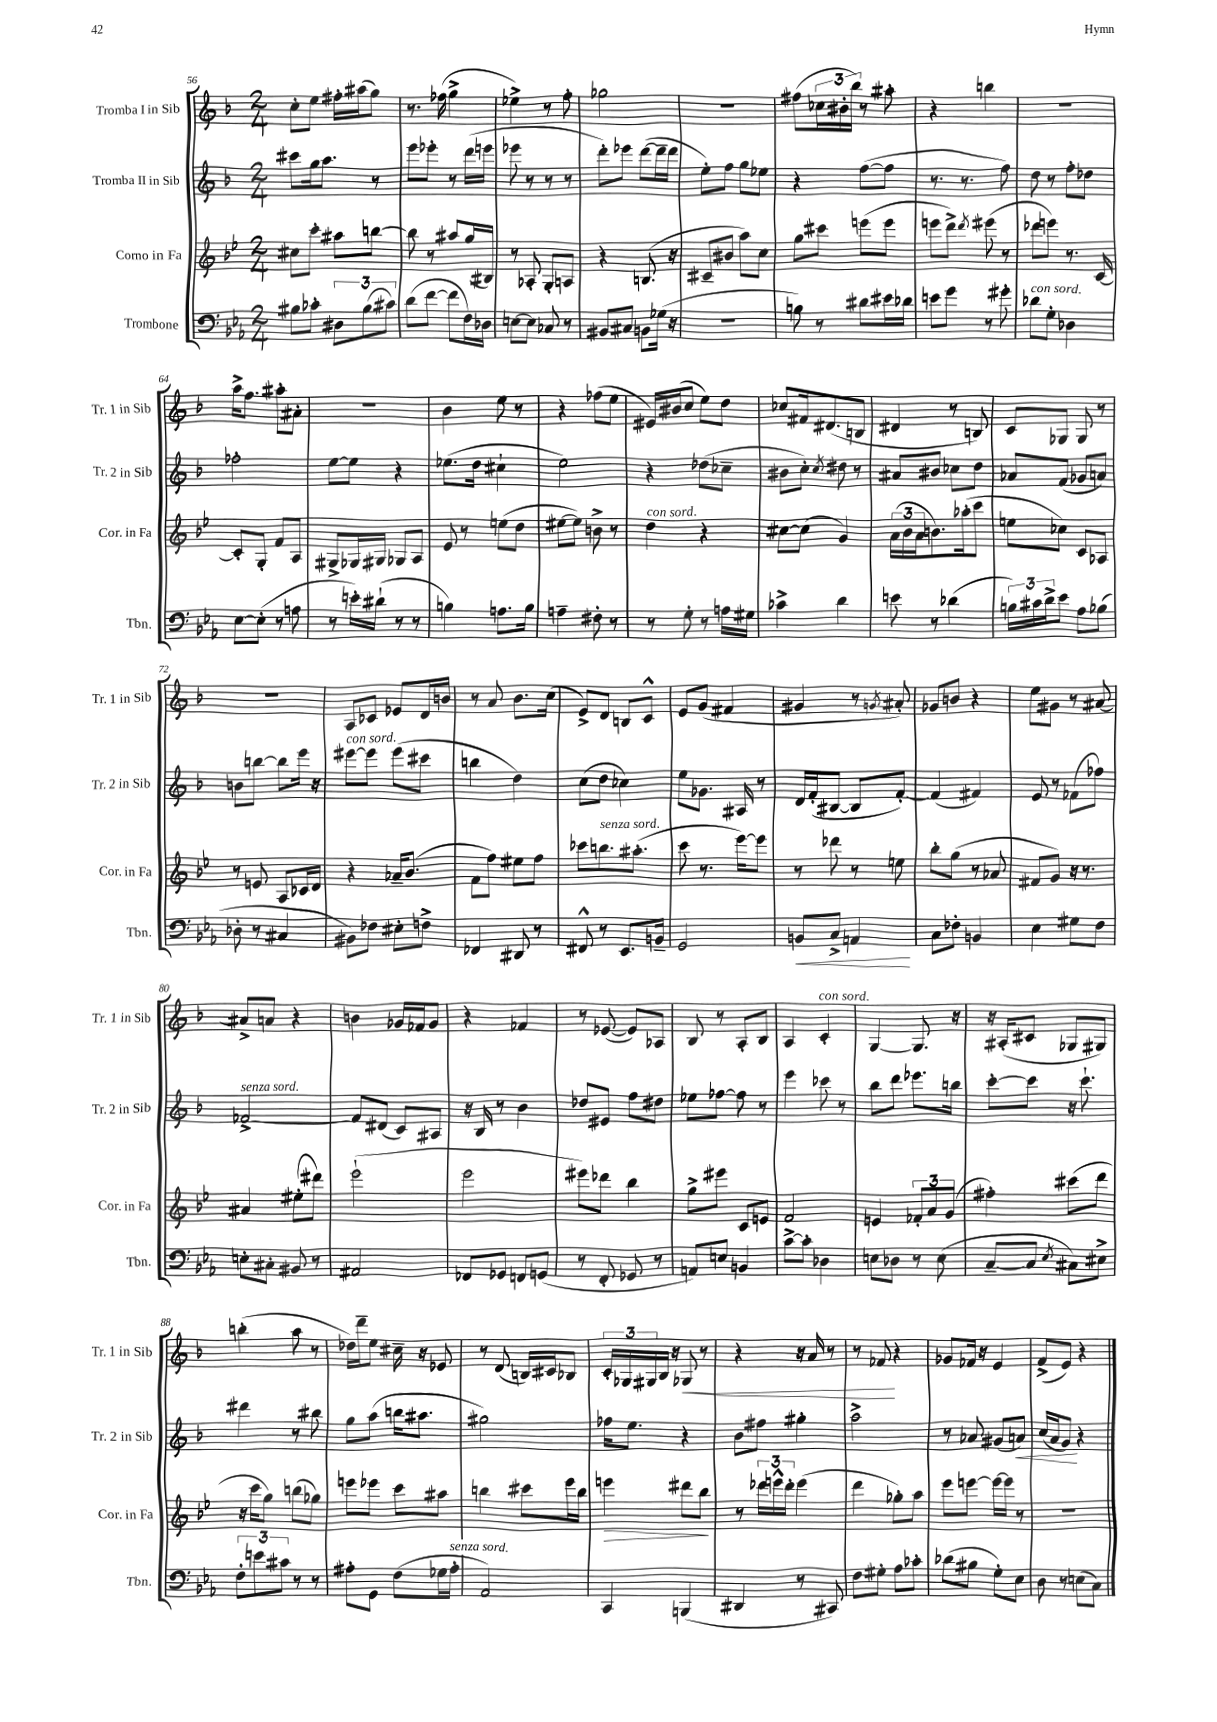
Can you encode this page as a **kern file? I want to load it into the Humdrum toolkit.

**kern	**kern	**kern	**kern
*staff4	*staff3	*staff2	*staff1
*clefF4	*clefG2	*clefG2	*clefG2
*k[b-e-a-]	*k[b-e-]	*k[b-]	*k[b-]
*M2/4	*M2/4	*M2/4	*M2/4
8B#	8cc#	8ccc#	8cc'
8c-'	8ccc'	16gg	8ee
.	.	8.aa	.
12D#	8aa#	.	16ff#'
.	.	.	(16aa#
(12B#	.	.	.
.	[8bb	8r	8gg)
12c#)	.	.	.
=	=	=	=
(8d	8bb]	8eee	8.r
[8f	8r	8eee-'	.
.	.	.	(16ff-
8f]	8aa#	8r	4gg^
16F)	(16gg	(16ddd	.
16D-	16B#)	16eee	.
=	=	=	=
[8E	8r	8eee-	4ee-^)
8E]	8A-'	8r	.
8C-	8G'	8r	8r
8r	8A	8r	8ff'
=	=	=	=
8BB#	4r	8ddd')	2gg-
8C#	.	8eee-	.
8BB	(8.B	([8ddd	.
(16G-	.	16ddd~]	.
16r	16r	16ddd	.
=	=	=	=
2r	8c#~	8ee')	2r
.	8b#	8ff	.
.	8aa)	8gg	.
.	8cc	8ee-	.
=	=	=	=
8B)	8gg	4r	(8ff#
8r	8ccc#	.	24cc-
.	.	.	24b#'
.	.	.	24bb-)
8d#	(8eee	([8ff	8r
16e#	8eee	8ff]	8aa#'
16d-	.	.	.
=	=	=	=
8e	8eee	8.r	4r
8g	8ddd^)	.	.
.	.	8.r	.
.	8qddd	.	.
8r	(8eee#	.	4bb
8g#'	8r	8ff)	.
=	=	=	=
8d-	8ddd-	8dd	2r
8G'	8eee)	8r	.
4D-	8.r	8ff'	.
.	.	8dd-	.
.	[16c	.	.
=	=	=	=
[8E-	8c']	2ff-'	16aa^
.	.	.	8.ff
(8E-']	8G'	.	.
8r	8f	.	8aa#'
8A	8A	.	8a#'
=	=	=	=
8r	8G#^	[8ee	2r
16e')	16G-	8ee]	.
(16d#`	16G#	.	.
8r	8G-	4r	.
8r	8A	.	.
=	=	=	=
4B)	8e-	(8.ee-	4b-
.	8r	.	.
.	.	16dd	.
8.A	(8ee	4cc#`	8ee
.	8dd	.	8r
16B	.	.	.
=	=	=	=
4A~	[8ee#	2ee)	4r
.	8ee#])	.	.
8F#'	8b^	.	(8ff-
8r	8r	.	8ee
=	=	=	=
8r	4dd	4r	16e#)
.	.	.	(16b#
8G'	.	.	8cc
8r	4r	(8dd-	8ee)
16A	.	8cc-~	8dd
16G#	.	.	.
=	=	=	=
4c-^	[8cc#	8b#	8cc-
.	(8cc#]	8cc')	16f#
.	.	.	(8.d#
.	.	8qcc	.
4d	4g)	8dd#	.
.	.	8r	8B
=	=	=	=
8e	(24a	8a#	4d#
.	24b-	.	.
.	24a	.	.
8r	8.b)	8b#	.
(4d-	.	8cc-	8r
.	(16aa-'	.	.
.	8ccc	8dd	8B)
=	=	=	=
24B)	8ee	8a-	8c
24c#	.	.	.
24d^	.	.	.
8e-	8cc-)	(8f	8G-
8A-	8c	8g-	8G-
(8B-	8A-	8a)	8r
=	=	=	=
8D-'	8r	8b	2r
8r	8e	[8bb	.
4C#	8A	8bb]	.
.	16c-	16eee	.
.	16d	16r	.
=	=	=	=
8BB#)	4r	[8eee#	8A
8F-	.	8eee#]	8c-
8E#'	16a-~	(8eee#	8e-
.	(8.b-	.	.
8F^	.	8ccc#	16d
.	.	.	16b
=	=	=	=
4FF-	8f	4bb	8r
.	8ff)	.	8a
8DD#	8ee#	4dd)	8.b-
8r	8ff	.	.
.	.	.	(16cc
=	=	=	=
8FF#^^	8ccc-	(8cc	8e^)
8r	8.bb	8dd	8d
8.EE-	.	4cc-)	8B
.	(8.aa#'	.	.
.	.	.	8c^^
16BB~	.	.	.
=	=	=	=
2GG	8ccc	8ee	8e
.	8.r	8.g-	(8g
.	.	.	4f#
.	[16eee-)	16A#	.
.	8eee-]	8r	.
=	=	=	=
8BB	8r	16d	4g#
.	.	(16f'	.
8C^	8ddd-	[8B#	.
4AA	8r	8B#]	8r
.	.	.	8qg
.	8ee	[8f')	8a#')
=	=	=	=
8C	8bb-'	(4f]	8g-
8F-'	(8gg	.	8b
4BB	8r	4f#)	4r
.	8a-	.	.
=	=	=	=
4E-	8f#	8e	8ee
.	8g)	8r	8g#
8G#	16r	(8f-	8r
.	8.r	.	.
8F	.	8ff-)	[8a#
=	=	=	=
8E'	4a#	[2f-^	8a#^]
8C#'	.	.	8a
8BB#	(8ee#'	.	4r
8r	8ddd#)	.	.
=	=	=	=
2AA#	(2eee-`	8f-]	4b
.	.	(8d#	.
.	.	8c)	16g-
.	.	.	16f-
.	.	8A#	8g-
=	=	=	=
8FF-	2eee-	16r	4r
.	.	16B-	.
8GG-	.	8r	.
8FF	.	4b-	4f-
(8GG	.	.	.
=	=	=	=
8r	8eee#)	8dd-	8r
8FF'	8ddd-	8e#	([8e-
8GG-	4bb-	8ff	8e-])
8r	.	8dd#	8A-
=	=	=	=
8AA)	8gg^	8ee-	8B-
8E	8eee#	[8ff-	8r
4BB	8c	8ff-]	8A'
.	8e	8r	8B-
=	=	=	=
[8c^	2f	4eee	4A
8c']	.	.	.
4D-	.	8ccc-	4c'
.	.	8r	.
=	=	=	=
8E	4e	8bb-	[4G
8D-	.	8ddd	.
8r	12f-'	8.eee-	8.G]
.	12a	.	.
(8E	.	.	.
.	(12g	.	.
.	.	16bb	16r
=	=	=	=
[8C~	4ff#')	[8ccc'	16r
.	.	.	(16A#'
8C]	.	8ccc]	8c#
8qE-	.	.	.
8C#)	(8ccc#	16r	8G-
.	.	8.ccc`	.
8E#^	8ddd	.	8G#)
=	=	=	=
12F'	16r	4ddd#	(4bb'
.	16ccc	.	.
12e	.	.	.
.	8gg)	.	.
12c#	.	.	.
8r	(8bb	8r	8aa
8r	8gg-)	8bb#	8r
=	=	=	=
8A#'	8eee	8gg	16dd-)
.	.	.	16ddd~
8GG	8eee-	(8aa	8ee
(8F	8ccc	16bb	16cc#~
.	.	8.aa#	16r
16G-	8aa#	.	8e-
16A#'	.	.	.
=	=	=	=
2AA-)	4bb	2gg#)	8r
.	.	.	(8d
.	8ccc#	.	16B)
.	.	.	16c#
.	16eee-	.	8B-
.	16bb	.	.
=	=	=	=
4CC	4eee	16ff-	24c'
.	.	.	24G-
.	.	8.ee	.
.	.	.	24G#
.	.	.	16B-
.	.	.	16r
(4BBB	8ddd#	4r	8G-
.	8bb-	.	8r
=	=	=	=
4DD#	8r	8b-	4r
.	24ddd-	8ff#	.
.	24eee^^	.	.
.	24ddd-'	.	.
8r	(4eee	4gg#'	16r
.	.	.	16a
8CC#)	.	.	8r
=	=	=	=
8F	4ddd	2aa^	8r
8G#'	.	.	8f-
8A-	8gg-')	.	4r
8c-'	8aa	.	.
=	=	=	=
(8d-	8eee-	8r	8g-
8B#	[8eee	8a-	16f-
.	.	.	16r
8G')	16eee_	(8g#	4e
.	16eee]	.	.
8E-	8r	8a)	.
=	=	=	=
8D	2r	(16cc	(8f^
.	.	16a	.
8r	.	8g)	8e)
(8E	.	4r	4r
8C)	.	.	.
==	==	==	==
*-	*-	*-	*-
